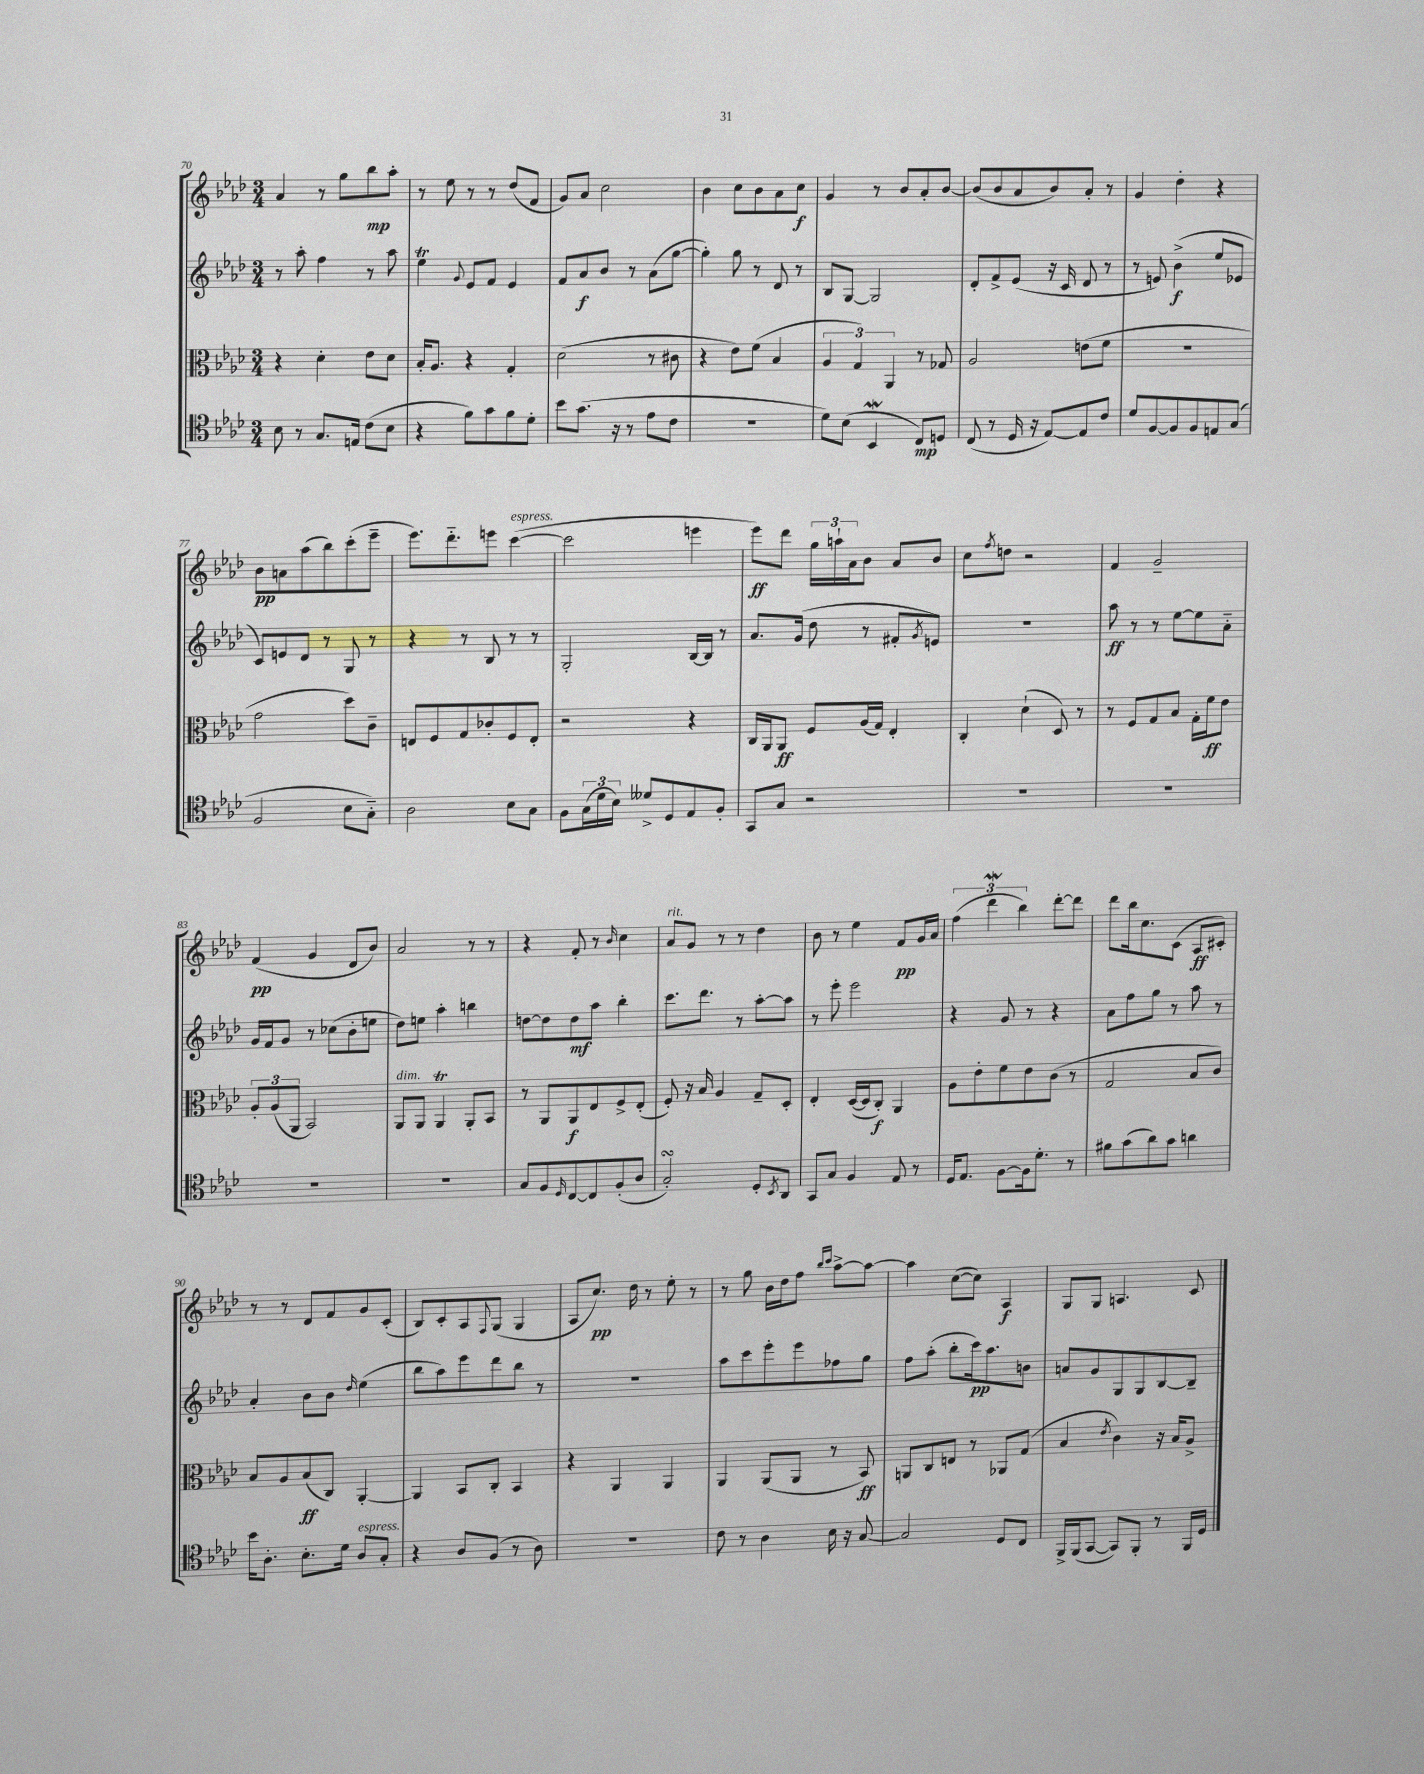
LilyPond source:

<<
\new StaffGroup <<
\new Staff = "s0" {
    \clef treble \key aes \major \numericTimeSignature \time 3/4
    aes'4 r8 g''8 bes''8\mp aes''8-. |
    r8 ees''8 r8 r8 des''8( f'8 |
    g'8) aes'8 c''2 |
    bes'4 c''8 bes'8 aes'8 c''8\f |
    g'4 r8 bes'8 aes'8-. bes'8~ |
    bes'8( bes'8 aes'8 bes'8) aes'8-. r8 |
    g'4 des''4-. r4 |
    bes'8\pp a'8 aes''8( bes''8) c'''8-.( ees'''8-- |
    ees'''8.) des'''8.-_ e'''8 c'''4~^\markup { \italic "espress." }( |
    c'''2 e'''4 |
    ees'''8\ff) des'''8 \tuplet 3/2 { g''16 a''16-! aes'16 } bes'8 aes'8 bes'8 |
    c''8 \acciaccatura { f''8 } d''8 r2 |
    f'4 g'2-- |
    f'4\pp( g'4 des'8 bes'8) |
    aes'2 r8 r8 |
    r4 f'8-. r8 \grace { bes'16 } c''4 |
    aes'8^\markup { \italic "rit." } g'8 r8 r8 des''4 |
    bes'8 r8 ees''4 f'8\pp g'16 aes'16 |
    \tuplet 3/2 { f''4( des'''4\mordent bes''4) } des'''8~-. des'''8 |
    des'''8 bes''16 c''8. c'8( aes8\ff cis'8-.) |
    r8 r8 des'8 f'8 g'8 c'8-.( |
    bes8) c'8-. aes8 \appoggiatura { f8 } g8( g4 |
    aes8 c''8.\pp) des''16 r8 ees''8-. r8 |
    r8 g''8 bes'16 des''16 f''8 \grace { bes''16 c'''16 } aes''8~-> aes''8~ |
    aes''4 c''8~( c''8) aes4\f |
    g8 g8 a4. c'8 \bar "|." |
}
\new Staff = "s1" {
    \clef treble \key aes \major \numericTimeSignature \time 3/4
    r8 aes''8-. f''4 r8 aes''8 |
    ees''4\trill \appoggiatura { g'8 } ees'8 f'8 ees'4 |
    f'8 aes'8\f bes'8 r8 aes'8( g''8~ |
    g''4-.) g''8 r8 des'8 r8 |
    bes8 g8~ g2 |
    des'8-. f'8-> ees'8( r16 c'16 des'8 r8 |
    r8 e'8) bes'4->\f( ees''8 ees'8 |
    c'8) e'8 des'8 r8 g8 r8 |
    r4 r8 bes8 r8 r8 |
    g2-. bes16~ bes16 r8 |
    aes'8. g'16( des''8 r8 fis'8-. \acciaccatura { g'8 } e'8) |
    R2. |
    aes''8\ff r8 r8 ees''8~ ees''8 aes'8-_ |
    g'16 f'16 g'8 r8 ces''8( bes'8-. e''8 |
    des''8) e''8 aes''4-. b''4 |
    d''8~ d''8 d''8\mf aes''8 bes''4-. |
    c'''8. des'''8. r8 aes''8~-. aes''8 |
    r8 ees'''8-. ees'''2 |
    r4 g'8 r8 r4 |
    aes'8 f''8 g''8 r8 aes''8 r8 |
    aes'4-. bes'8 bes'8 \grace { des''16 } ees''4( |
    bes''8 aes''8) ees'''8 des'''8 bes''8 r8 |
    R2. |
    aes''8 c'''8 ees'''8-. ees'''8 fes''8 g''8 |
    f''8 aes''8-.( bes''8-. c'''16\pp) aes''8. b'8 |
    a'8 g'8 g8 g8 bes8~ bes8-- \bar "|." |
}
\new Staff = "s2" {
    \clef alto \key aes \major \numericTimeSignature \time 3/4
    r4 des'4-. ees'8 des'8 |
    bes16-. aes8. r4 g4-. |
    des'2( r8 cis'8 |
    r4 ees'8) f'8( bes4 |
    \tuplet 3/2 { aes4 g4) aes,4 } r8 ges8 |
    aes2 e'8( f'8 |
    R2. |
    g'2 des''8) c'8-- |
    e8 f8 g8 ces'8-. f8 e8-. |
    r2 r4 |
    c16 aes,16 aes,8\ff f8 aes16( g16) ees4-. |
    c4-. des'4-!( des8) r8 |
    r8 f8 g8 bes8 g16-. f'16\ff ees'8 |
    \tuplet 3/2 { aes8-. aes8( aes,8 } bes,2) |
    aes,8^\markup { \italic "dim." } aes,8 aes,4\trill aes,8-. bes,8 |
    r8 aes,8 aes,8\f ees8 f8-> ees8-.( |
    f8-.) r16 bes16 aes4 g8-- des8-. |
    ees4-. des16~( des16 c8-.\f) aes,4 |
    aes8 ees'8-. f'8 ees'8 c'8( r8 |
    g2 bes8 c'8) |
    bes8 aes8 bes8\ff( c8) aes,4~-. |
    aes,4 bes,8 c8-. bes,4 |
    r4 aes,4 aes,4 |
    aes,4 aes,8( aes,8 r8 bes,8\ff) |
    a,8 c8 e8 r8 aes,8 g8( |
    bes4 \acciaccatura { ees'8 } c'4) r16 bes16 aes8-> \bar "|." |
}
\new Staff = "s3" {
    \clef tenor \key aes \major \numericTimeSignature \time 3/4
    bes8 r8 g8. e16 c'8( bes8 |
    r4 f'8) g'8 f'8 des'8-. |
    bes'8 g'8.( r16 r8 ees'8 c'8 |
    R2. |
    des'8) bes8( bes,4\mordent c8\mp) d8 |
    c8( r8 des16 r16 ees8~) ees8 c'8 |
    des'8 f8~ f8 f8 e8 g8( |
    f2 bes8 g8-_) |
    aes2 bes8 g8 |
    f8 \tuplet 3/2 { g16( des'16 bes16) } deses'8-> des8 ees8 f8-. |
    g,8 g8 r2 |
    R2. |
    R2. |
    R2. |
    R2. |
    g8 f8 \grace { des16 } c8~ c8 f8-.( aes8 |
    g2-.\turn) des8-. \acciaccatura { bes,8 } aes,8 |
    g,8 g8 f4 ees8 r8 |
    des16 ees8. f8~ f16 des'8.-. r8 |
    fis'8 g'8( aes'8) g'8 a'4 |
    bes'16 aes8.-. bes8.-. des'16 aes8^\markup { \italic "espress." } g8-. |
    r4 aes8 f8( r8 aes8) |
    R2. |
    c'8 r8 aes4 bes16 r16 g8~ |
    g2 des8 c8 |
    f,16-> f,16( g,8~ g,8) f,8-. r8 f,16 des16 \bar "|." |
}
>>
>>
\layout { \context { \Score currentBarNumber = #70 } }
